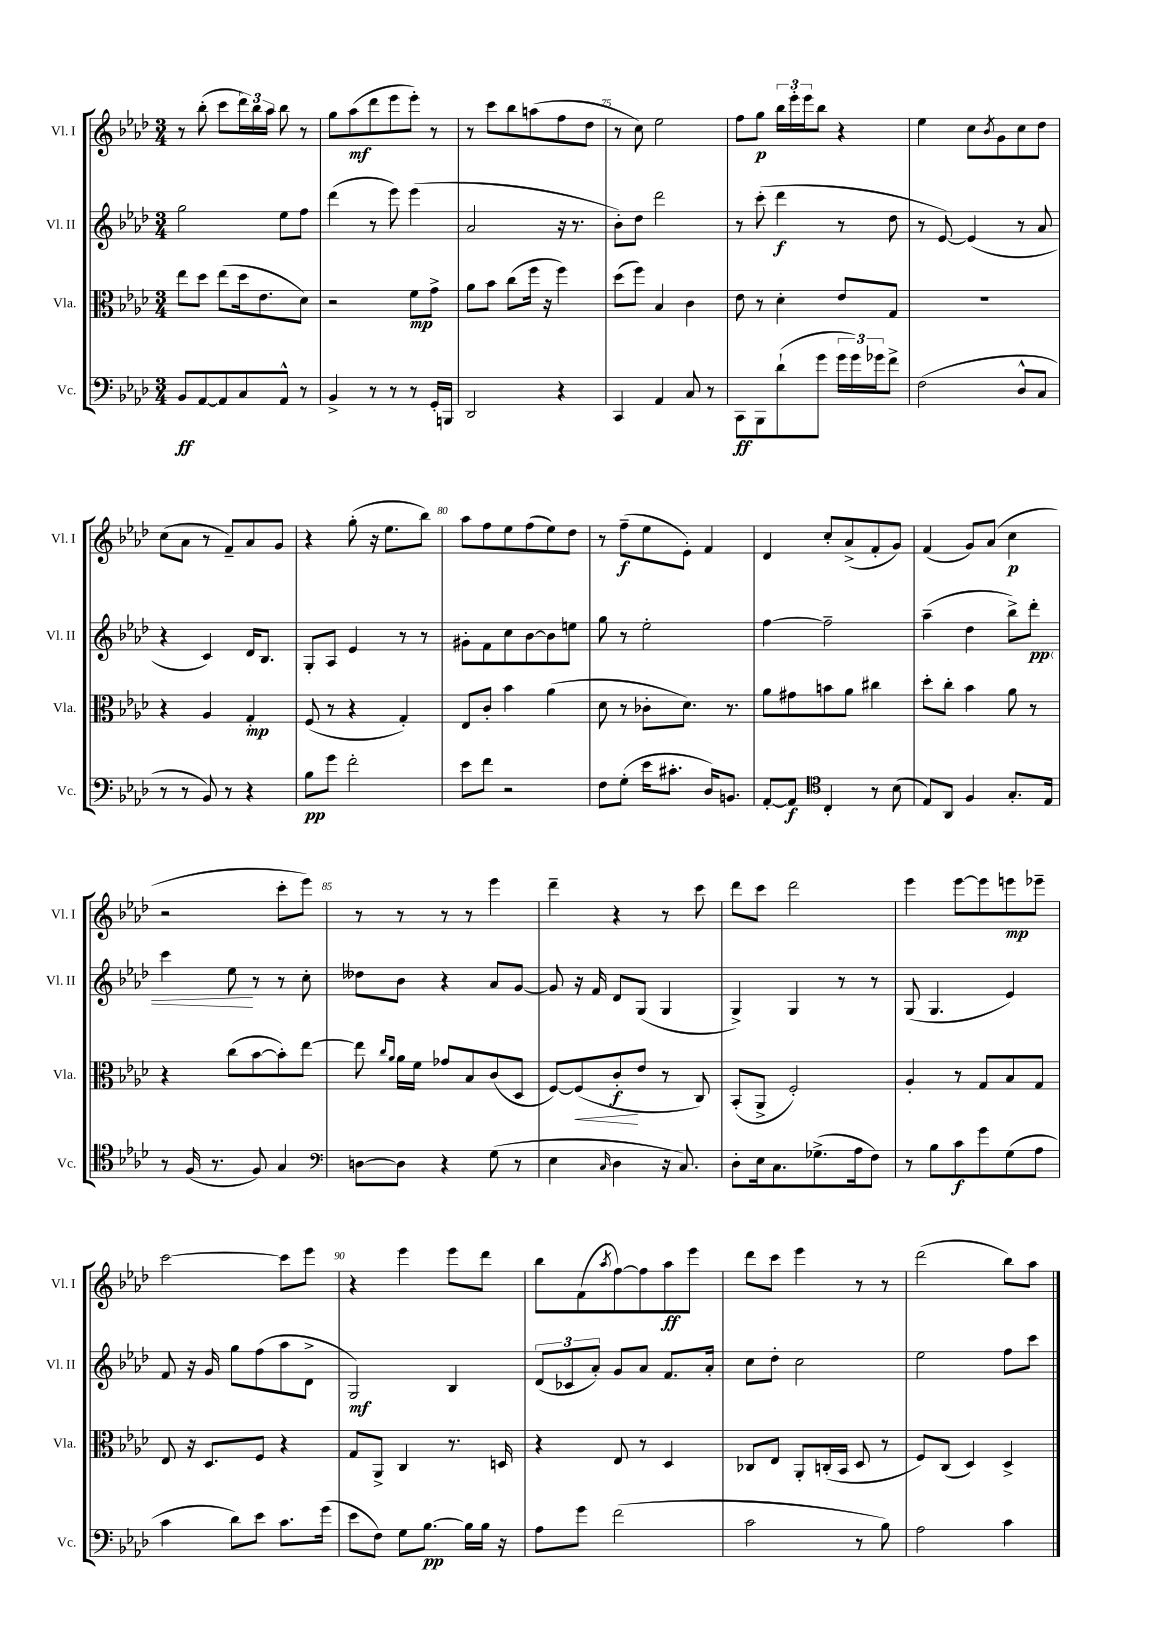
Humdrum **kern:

**kern	**dynam	**kern	**dynam	**kern	**dynam	**kern	**dynam
*part4	*part4	*part3	*part3	*part2	*part2	*part1	*part1
*staff4	*staff4	*staff3	*staff3	*staff2	*staff2	*staff1	*staff1
*I"Vc.	*	*I"Vla.	*	*I"Vl. II	*	*I"Vl. I	*
*I'Vc.	*	*I'Vla.	*	*I'Vl. II	*	*I'Vl. I	*
*clefF4	*	*clefC3	*	*clefG2	*	*clefG2	*
*k[b-e-a-d-]	*	*k[b-e-a-d-]	*	*k[b-e-a-d-]	*	*k[b-e-a-d-]	*
*M3/4	*	*M3/4	*	*M3/4	*	*M3/4	*
=72	=72	=72	=72	=72	=72	=72	=72
8BB-/L	ff	8ee-\L	.	2gg\	.	8r	.
[8AA-/	.	8dd-\J	.	.	.	(8bb-'\	.
8AA-/]	.	(8ee-\L	.	.	.	8ccc\L	.
8C/	.	16dd-\k	.	.	.	24ddd-\L)	.
.	.	.	.	.	.	24bb-\	.
.	.	8.e-\	.	.	.	.	.
.	.	.	.	.	.	24aa-\JJ	.
8AA-^^/J	.	.	.	8ee-\L	.	8bb-\	.
8r	.	8d-\J)	.	8ff\J	.	8r	.
=73	=73	=73	=73	=73	=73	=73	=73
4BB-^/	.	2r	.	(4ddd-\	.	8gg\L	.
.	.	.	.	.	.	(8aa-\	mf
8r	.	.	.	8r	.	8ddd-\	.
8r	.	.	.	8eee-\)	.	8eee-\	.
8r	.	8f\L	mp	(4eee-\	.	8eee-'\J)	.
16GG'/LL	.	8g^\J	.	.	.	8r	.
16BBBn/JJ	.	.	.	.	.	.	.
=74	=74	=74	=74	=74	=74	=74	=74
2DD-/	.	8a-\L	.	2a-/	.	8r	.
.	.	8b-\J	.	.	.	8ccc\L	.
.	.	(8cc\L	.	.	.	8bb-\	.
.	.	16ff\Jk	.	.	.	(8aan\	.
.	.	16r	.	.	.	.	.
4r	.	4ff\)	.	16r	.	8ff\	.
.	.	.	.	8.r	.	.	.
.	.	.	.	.	.	8dd-\J	.
=75	=75	=75	=75	=75	=75	=75	=75
4CC/	.	(8dd-\L	.	8b-'\L)	.	8r	.
.	.	8ff\J)	.	8dd-\J	.	8cc\)	.
4AA-/	.	4B-/	.	2ddd-\	.	2ee-\	.
8C/	.	4c\	.	.	.	.	.
8r	.	.	.	.	.	.	.
=76	=76	=76	=76	=76	=76	=76	=76
8CC\L	ff	8e-\	.	8r	.	8ff\L	.
8BBB-\	.	8r	.	(8ccc'\	.	8gg\J	p
(8d-`\	.	4d-'\	.	4ddd-\	f	24bb-\LL	.
.	.	.	.	.	.	24eee-'\	.
.	.	.	.	.	.	24eee-\J	.
8g\J	.	.	.	.	.	8bb-\J	.
24g\LL	.	8e-/L	.	8r	.	4r	.
24g\)	.	.	.	.	.	.	.
24g-X\J	.	.	.	.	.	.	.
8f^\J	.	8G/J	.	8dd-\	.	.	.
=77	=77	=77	=77	=77	=77	=77	=77
(2F\	.	2.r	.	8r	.	4ee-\	.
.	.	.	.	[8e-/)	.	.	.
.	.	.	.	(4e-/]	.	8cc\L	.
.	.	.	.	.	.	8qb-/	.
.	.	.	.	.	.	8g\	.
8D-^^/L	.	.	.	8r	.	8cc\	.
8C/J	.	.	.	8a-/	.	8dd-\J	.
!!LO:LB:g=z
=78	=78	=78	=78	=78	=78	=78	=78
8r	.	4r	.	4r	.	(8cc\L	.
8r	.	.	.	.	.	8a-\J	.
8BB-/)	.	4A-/	.	4c/)	.	8r	.
8r	.	.	.	.	.	8f~/L)	.
4r	.	4G'/	mp	16d-/KL	.	8a-/	.
.	.	.	.	8.B-/J	.	.	.
.	.	.	.	.	.	8g/J	.
=79	=79	=79	=79	=79	=79	=79	=79
8B-\L	pp	(8F/	.	8G'/L	.	4r	.
8g\J	.	8r	.	8A-/J	.	.	.
2f'\	.	4r	.	4e-/	.	(8gg'\	.
.	.	.	.	.	.	16r	.
.	.	.	.	.	.	8.ee-\L	.
.	.	4G'/)	.	8r	.	.	.
.	.	.	.	8r	.	8bb-\J)	.
=80	=80	=80	=80	=80	=80	=80	=80
8e-\L	.	8E-/L	.	8g#X'\L	.	8aa-\L	.
8f\J	.	8c'/J	.	8f\	.	8ff\	.
2r	.	4b-\	.	8cc\	.	8ee-\	.
.	.	.	.	[8b-\	.	(8ff\	.
.	.	(4a-\	.	8b-\]	.	8ee-\)	.
.	.	.	.	8een\J	.	8dd-\J	.
=81	=81	=81	=81	=81	=81	=81	=81
8F\L	.	8d-\	.	8gg\	.	8r	.
(8G'\J	.	8r	.	8r	.	(8ff~\L	f
16e-\KL	.	8c-X'\L	.	2ee-'\	.	8ee-\	.
8.c#X'\J	.	.	.	.	.	.	.
.	.	8.d-\J)	.	.	.	8e-'\J)	.
16D-/KL)	.	.	.	.	.	4f/	.
8.BBn/J	.	8.r	.	.	.	.	.
=82	=82	=82	=82	=82	=82	=82	=82
[8AA-'/L	.	8a-\L	.	[4ff\	.	4d-/	.
8AA-/J]	f	8g#X\	.	.	.	.	.
*clefC4	*	*	*	*	*	*	*
4C'/	.	8bn\	.	2ff~\]	.	8cc'/L	.
.	.	8a-\J	.	.	.	(8a-^/	.
8r	.	4cc#X\	.	.	.	8f'/	.
(8B-\	.	.	.	.	.	8g/J)	.
=83	=83	=83	=83	=83	=83	=83	=83
8E-/L)	.	8dd-'\L	.	(4aa-~\	.	(4f/	.
8AA-/J	.	8cc'\J	.	.	.	.	.
4F/	.	4b-\	.	4dd-\	.	8g/L)	.
.	.	.	.	.	.	(8a-/J	.
8.G'/L	.	8a-\	.	8bb-^\L)	.	4cc\	p
!	!	!	!	!	!LO:HP:b	!	!
.	.	8r	.	8ddd-'\J	< pp	.	.
16E-/Jk	.	.	.	.	.	.	.
!!LO:LB:g=z
=84	=84	=84	=84	=84	=84	=84	=84
8r	.	4r	.	4ccc\	.	2r	.
(16F/	.	.	.	.	.	.	.
8.r	.	.	.	.	.	.	.
.	.	(8cc\L	.	8ee-\	.	.	.
8F/)	.	[8b-\	.	8r	[	.	.
4G/	.	8b-'\])	.	8r	.	8ccc'\L	.
.	.	[8ee-\J	.	8cc'\	.	8eee-\J)	.
=85	=85	=85	=85	=85	=85	=85	=85
*clefF4	*	*	*	*	*	*	*
[8Dn\L	.	8ee-\]	.	8dd--X\L	.	8r	.
.	.	16qqcc/LL	.	.	.	.	.
.	.	16qqa-/JJ	.	.	.	.	.
8D\J]	.	16a-\LL	.	8b-\J	.	8r	.
.	.	16f\JJ	.	.	.	.	.
4r	.	8g-X/L	.	4r	.	8r	.
.	.	8B-/	.	.	.	8r	.
(8G\	.	(8c/	.	8a-/L	.	4eee-\	.
8r	.	8D-/J	.	[8g/J	.	.	.
=86	=86	=86	=86	=86	=86	=86	=86
4E-\	.	[8F/L)	.	8g/]	.	4ddd-~\	.
!	!	!	!LO:HP:b	!	!	!	!
.	.	(8F/]	<	16r	.	.	.
.	.	.	.	16f/	.	.	.
16qqC/	.	.	.	.	.	.	.
4D-\	.	8c'/	f	8d-/L	.	4r	.
.	.	8e-/J	[	(8G/J	.	.	.
16r	.	8r	.	4G/	.	8r	.
8.C/)	.	.	.	.	.	.	.
.	.	8C/)	.	.	.	8ccc\	.
=87	=87	=87	=87	=87	=87	=87	=87
8D-'\L	.	(8BB-'/L	.	4G^/)	.	8ddd-\L	.
16E-\k	.	8AA-^/J	.	.	.	8ccc\J	.
8.C\	.	.	.	.	.	.	.
.	.	2F'/)	.	4G/	.	2ddd-\	.
(8.G-X^\	.	.	.	.	.	.	.
.	.	.	.	8r	.	.	.
16A-\k	.	.	.	.	.	.	.
8F\J)	.	.	.	8r	.	.	.
=88	=88	=88	=88	=88	=88	=88	=88
8r	.	4A-'/	.	(8G/	.	4eee-\	.
8B-\L	.	.	.	4.G/	.	.	.
8c\	f	8r	.	.	.	[8eee-\L	.
8g\	.	8G/L	.	.	.	8eee-\]	.
(8G\	.	8B-/	.	4e-/)	.	8eeen\	mp
8A-\J	.	8G/J	.	.	.	8eee-X~\J	.
!!LO:LB:g=z
=89	=89	=89	=89	=89	=89	=89	=89
4c\	.	8E-/	.	8f/	.	[2ccc\	.
.	.	16r	.	16r	.	.	.
.	.	8.D-/L	.	16g/	.	.	.
8d-\L)	.	.	.	8gg\L	.	.	.
8e-\J	.	8F/J	.	(8ff\	.	.	.
8.c\L	.	4r	.	8aa-\	.	8ccc\L]	.
.	.	.	.	8d-^\J	.	8eee-\J	.
(16g\Jk	.	.	.	.	.	.	.
=90	=90	=90	=90	=90	=90	=90	=90
8e-\L	.	8G/L	.	2G/)	mf	4r	.
8F\J)	.	8AA-^/J	.	.	.	.	.
8G\L	.	4C/	.	.	.	4eee-\	.
[8.B-\J	pp	.	.	.	.	.	.
.	.	8.r	.	4B-/	.	8eee-\L	.
16B-\LL]	.	.	.	.	.	.	.
16B-\JJ	.	.	.	.	.	8ddd-\J	.
16r	.	16Dn/	.	.	.	.	.
=91	=91	=91	=91	=91	=91	=91	=91
8A-\L	.	4r	.	(12d-/L	.	8bb-\L	.
.	.	.	.	12c-X/	.	.	.
8g\J	.	.	.	.	.	(8f\	.
.	.	.	.	12a-'/J)	.	.	.
.	.	.	.	.	.	8qaa-/	.
(2f\	.	8E-/	.	8g/L	.	[8ff\)	.
.	.	8r	.	8a-/J	.	8ff\]	.
.	.	4D-/	.	8.f/L	.	8aa-\	ff
.	.	.	.	.	.	8eee-\J	.
.	.	.	.	16a-'/Jk	.	.	.
=92	=92	=92	=92	=92	=92	=92	=92
2c\	.	8C-X/L	.	8cc\L	.	8ddd-\L	.
.	.	8E-/J	.	8dd-'\J	.	8ccc\J	.
.	.	8AA-'/L	.	2cc\	.	4eee-\	.
.	.	(16Cn'/L	.	.	.	.	.
.	.	16BB-/JJ	.	.	.	.	.
8r	.	8D-/	.	.	.	8r	.
8B-\)	.	8r	.	.	.	8r	.
=93	=93	=93	=93	=93	=93	=93	=93
2A-\	.	8F/L)	.	2ee-\	.	(2ddd-\	.
.	.	(8C/J	.	.	.	.	.
.	.	4D-/)	.	.	.	.	.
4c\	.	4D-^/	.	8ff\L	.	8bb-\L)	.
.	.	.	.	8ccc\J	.	8aa-\J	.
==	==	==	==	==	==	==	==
*-	*-	*-	*-	*-	*-	*-	*-
